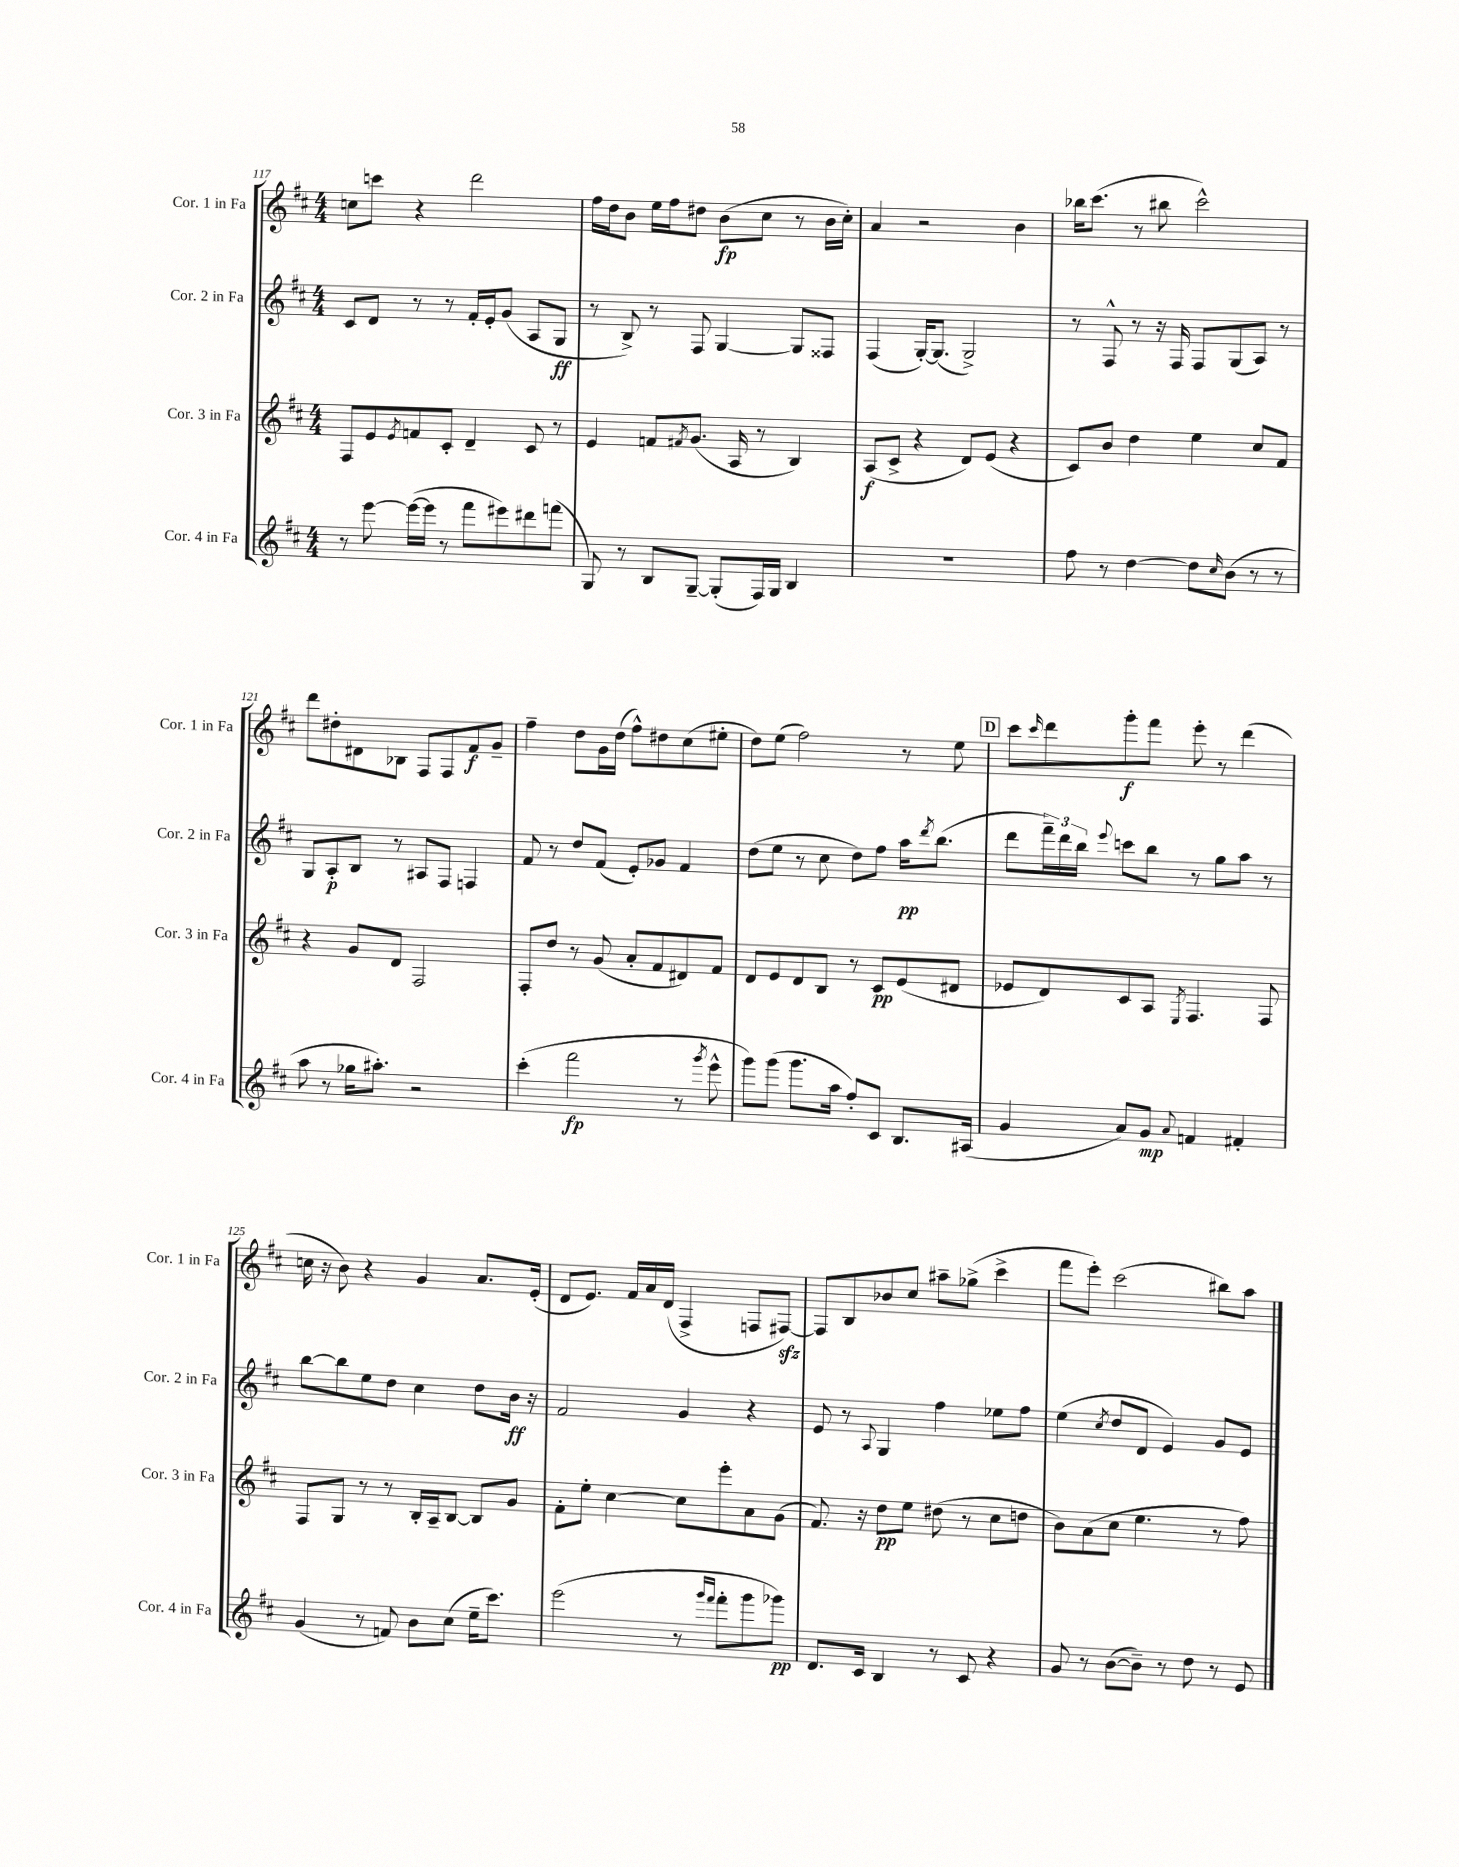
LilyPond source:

<<
\new StaffGroup <<
\new Staff = "s0" \with { instrumentName = "Cor. 1 in Fa" shortInstrumentName = "Cor. 1 in Fa" } {
    \clef treble \key d \major \numericTimeSignature \time 4/4
    c''8 c'''8 r4 d'''2 |
    fis''16 d''16 b'8 e''16 fis''16 dis''8 b'8\fp( cis''8 r8 b'16 cis''16-.) |
    a'4 r2 b'4 |
    bes''16 cis'''8.( r8 bis''8 cis'''2-^) |
    d'''8 dis''8-. dis'8 bes8 fis8 fis8 fis'8\f g'8-- |
    fis''4-- d''8 g'16 d''16( fis''8-^) dis''8 cis''8( eis''8-. |
    d''8) e''8( fis''2) r8 e''8 |
    \mark \markup { \box "D" } cis'''8 \grace { cis'''16 } d'''8 g'''8-.\f fis'''8 e'''8-. r8 d'''4( |
    c''16 r16 b'8) r4 g'4 a'8. e'16-.( |
    d'8 e'8.) fis'16 a'16 d'16( fis4-> f8 fis8~\sfz) |
    fis8 b8 bes'8 cis''8 ais''8-- ges''8->( cis'''4-> |
    fis'''8 e'''8-.) cis'''2( bis''8) a''8 \bar "|." |
}
\new Staff = "s1" \with { instrumentName = "Cor. 2 in Fa" shortInstrumentName = "Cor. 2 in Fa" } {
    \clef treble \key d \major \numericTimeSignature \time 4/4
    cis'8 d'8 r8 r8 fis'16-. e'16-. g'8( a8 g8\ff |
    r8 b8->) r8 fis8 g4~ g8 fisis8 |
    fis4( g16~-.) g8.( g2->) |
    r8 fis8-^ r8 r16 fis16 fis8 g8( a8) r8 |
    g8 a8-.\p b8 r8 ais8 fis8 f4 |
    fis'8 r8 d''8 fis'8( e'8-.) ges'8 fis'4 |
    d''8( e''8 r8 cis''8 d''8) fis''8 a''16\pp \acciaccatura { d'''8 } b''8.( |
    \mark \markup { \box "D" } d'''8 \tuplet 3/2 { fis'''16--) d'''16 b''16 } \appoggiatura { e'''8 } c'''8 b''8 r8 g''8 a''8 r8 |
    b''8~ b''8 e''8 d''8 cis''4 d''8 b'16\ff r16 |
    fis'2 g'4 r4 |
    e'8 r8 \appoggiatura { a8 } g4 fis''4 ees''8 fis''8 |
    e''4( \acciaccatura { cis''8 } d''8 d'8 e'4) g'8 e'8 \bar "|." |
}
\new Staff = "s2" \with { instrumentName = "Cor. 3 in Fa" shortInstrumentName = "Cor. 3 in Fa" } {
    \clef treble \key d \major \numericTimeSignature \time 4/4
    fis8 e'8 \acciaccatura { e'8 } f'8 cis'8-. d'4-- cis'8 r8 |
    e'4 f'8 \acciaccatura { fis'8 } g'8.( a16 r8 b4) |
    a8\f( cis'8-> r4 d'8) e'8( r4 |
    cis'8) b'8 d''4 e''4 cis''8 fis'8 |
    r4 g'8 d'8 fis2 |
    fis8-. d''8 r8 g'8( a'8-. fis'8 dis'8) fis'8 |
    d'8 e'8 d'8 b8 r8 cis'8\pp e'8( dis'8 |
    \mark \markup { \box "D" } ees'8 d'8) cis'8 a8 \acciaccatura { e8 } fis4. fis8 |
    fis8 g8 r8 r8 b16-. a16-- b8~ b8 g'8 |
    fis'8-. e''8-. cis''4~ cis''8 e'''8-. a'8 g'8( |
    fis'8.) r16 d''8\pp e''8 dis''8( r8 cis''8 d''8 |
    b'8) a'8( cis''8 e''4. r8 fis''8) \bar "|." |
}
\new Staff = "s3" \with { instrumentName = "Cor. 4 in Fa" shortInstrumentName = "Cor. 4 in Fa" } {
    \clef treble \key d \major \numericTimeSignature \time 4/4
    r8 e'''8~ e'''16~( e'''16 r8 fis'''8 eis'''8) dis'''8 f'''8( |
    g8) r8 b8 g8~-- g8-.( fis16) g16 b4 |
    R1 |
    fis''8 r8 d''4~ d''8 \grace { cis''16 } b'8( r8 r8 |
    a''8 r8 ges''16 ais''8.-.) r2 |
    cis'''4-.( fis'''2\fp r8 \acciaccatura { g'''8 } e'''8-^ |
    g'''8) g'''8( g'''8. a''16 fis''8-.) cis'8 b8. ais16( |
    \mark \markup { \box "D" } g'4 a'8) g'8\mp \appoggiatura { a'8 } f'4 fis'4-. |
    g'4( r8 f'8) b'8 cis''8( e''16-- cis'''8.) |
    e'''2( r8 \grace { g'''16 fis'''16 } fis'''8-. g'''8 ges'''8\pp) |
    d'8. cis'16 b4 r8 cis'8 r4 |
    g'8 r8 b'8~( b'8--) r8 d''8 r8 e'8 \bar "|." |
}
>>
>>
\layout { \context { \Score currentBarNumber = #117 } }
